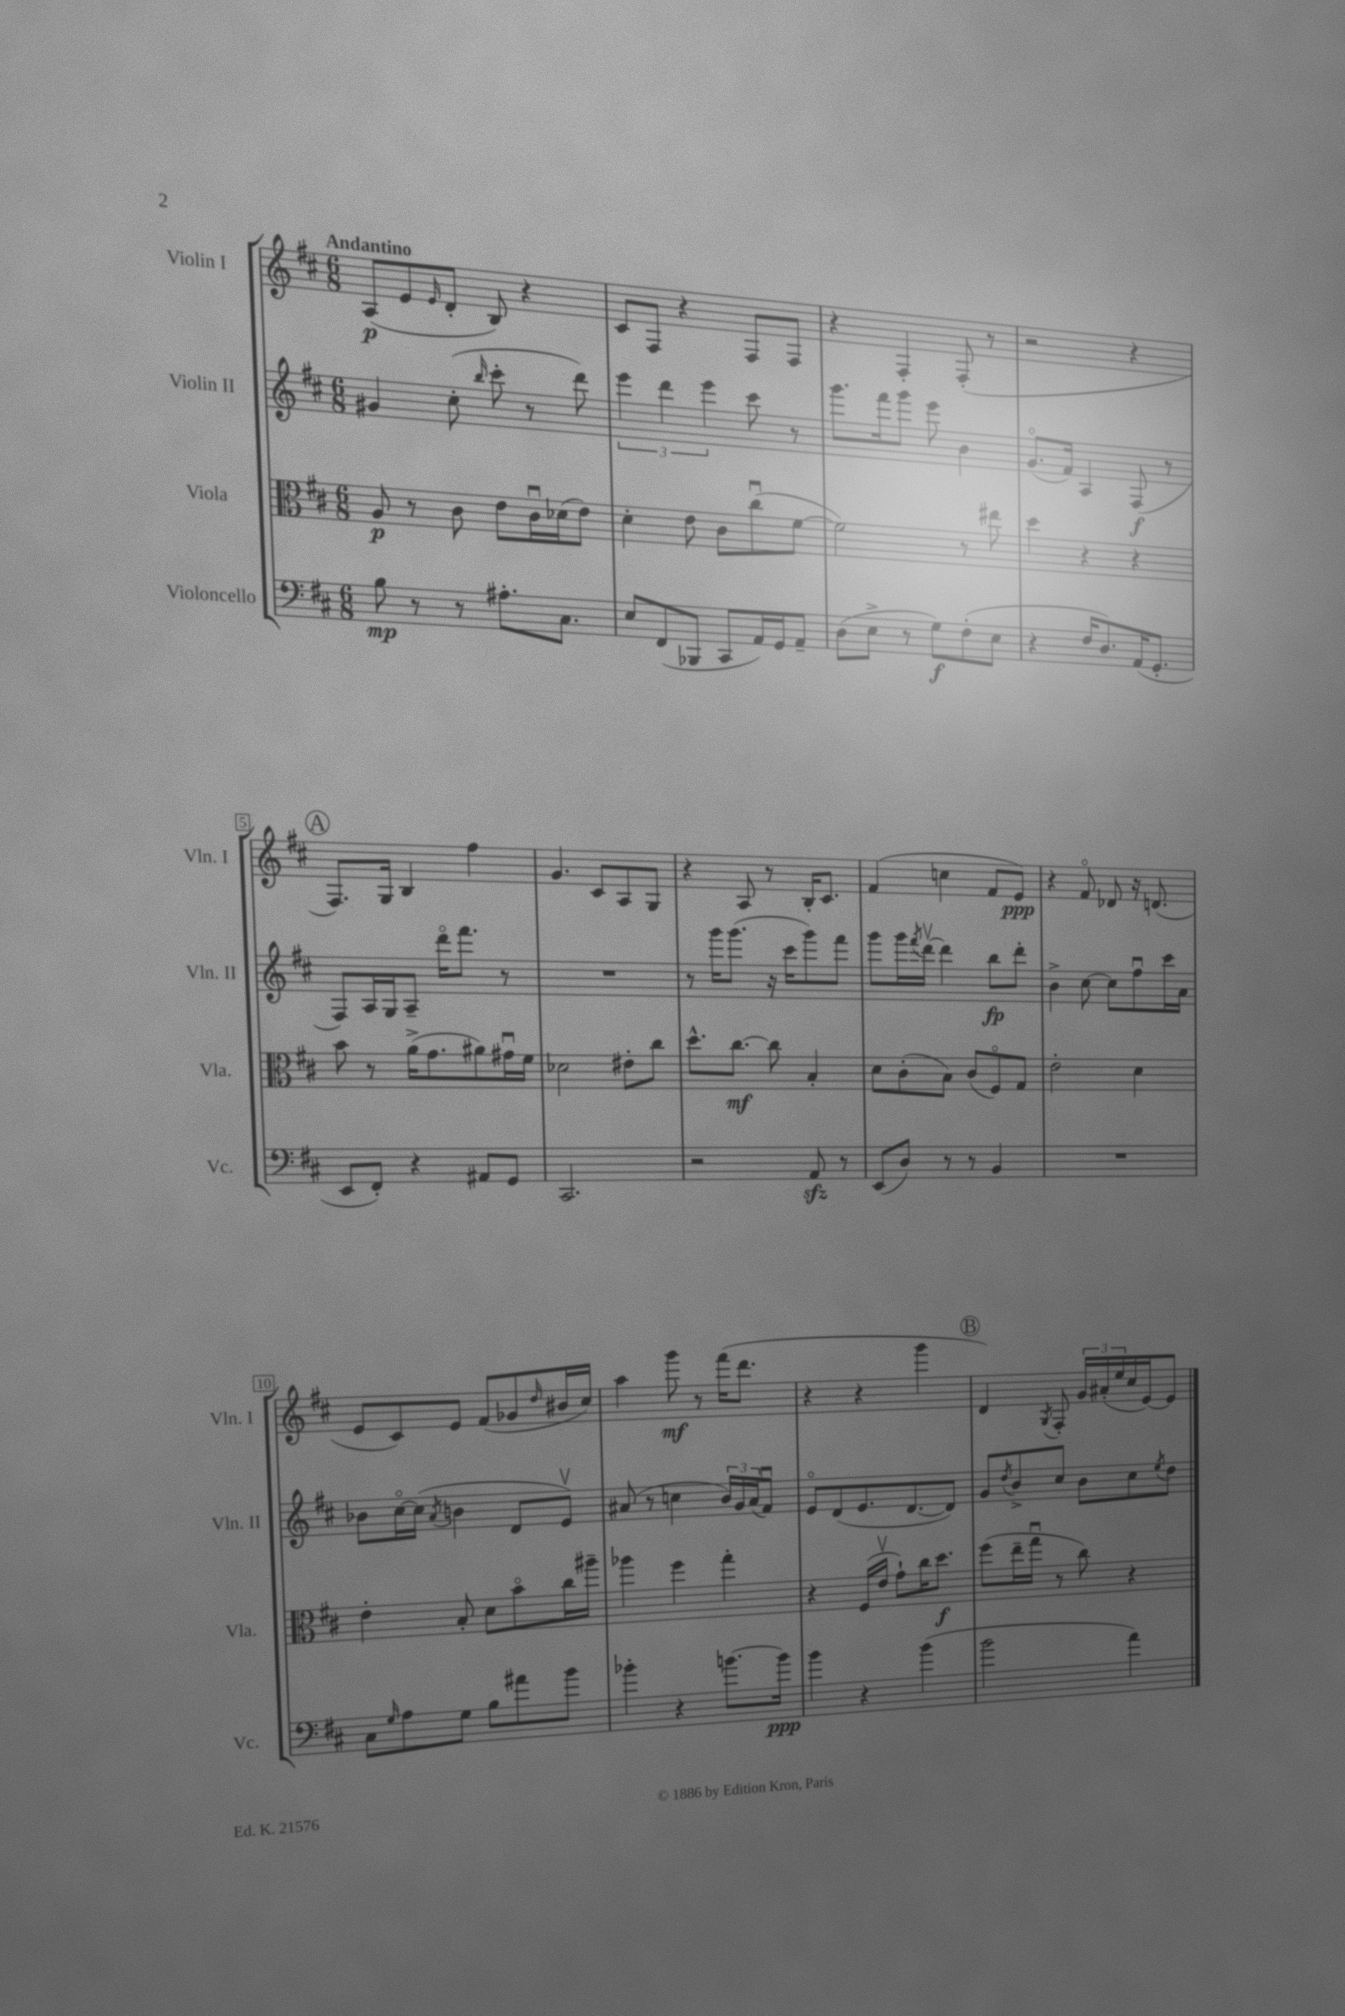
<<
\new StaffGroup <<
\new Staff = "s0" \with { instrumentName = "Violin I" shortInstrumentName = "Vln. I" } {
    \clef treble \key d \major \numericTimeSignature \time 6/8 \tempo "Andantino"
    a8\p( e'8 \grace { e'16 } d'8-. b8) r4 |
    cis'8 fis8 r4 fis8 fis8 |
    r4 fis4-. fis8-.( r8 |
    r2 r4 |
    \mark \markup { \circle "A" } fis8.) g16 b4 fis''4 |
    g'4. cis'8 a8 g8 |
    r4 a8 r8 b16-. cis'8. |
    fis'4( c''4 fis'8 e'8\ppp) |
    r4 fis'8\flageolet des'8 r16 d'8.( |
    e'8 cis'8) e'8 fis'8( ges'8 \grace { d''16 } bis'16 cis''16) |
    a''4 g'''8\mf r8 fis'''16( d'''8. |
    r4 r4 g'''4 |
    \mark \markup { \circle "B" } d'4) \acciaccatura { g8 } fis8-. \tuplet 3/2 { g'16 ais'16-.( e''16 } cis''16 e'16~) e'8 \bar "|." |
}
\new Staff = "s1" \with { instrumentName = "Violin II" shortInstrumentName = "Vln. II" } {
    \clef treble \key d \major \numericTimeSignature \time 6/8
    gis'4 cis''8-.( \grace { b''16 } cis'''8-. r8 d'''8) |
    \tuplet 3/2 { e'''4 d'''4 e'''4 } cis'''8 r8 |
    g'''8. fis'''16 g'''8 e'''8 b'4 |
    g'8.\flageolet( fis'16) a4 fis8\f( r8 |
    \mark \markup { \circle "A" } fis8) a16 g16 a8-- d'''16\flageolet fis'''8. r8 |
    R2. |
    r8 g'''16 g'''8.( r16 cis'''16 g'''8) fis'''8 |
    g'''8 g'''16 \acciaccatura { fis'''8 } d'''16~\upbow d'''4 b''8\fp d'''8-. |
    b'4-> cis''8~ cis''8 fis''8\downbow cis'''16 a'16 |
    bes'8 cis''16~\flageolet cis''16( \acciaccatura { a'8 } b'4 d'8 e'8\upbow) |
    ais'8( r8 c''4 \tuplet 3/2 { b'16) g'16 ais'16( } fis'8\downbow) |
    e'8\flageolet d'8( e'8. d'8.~ d'8) |
    \mark \markup { \circle "B" } g'8 \acciaccatura { d''8 } b'8-> cis''8 b'8 cis''8 \acciaccatura { e''8 } d''8 \bar "|." |
}
\new Staff = "s2" \with { instrumentName = "Viola" shortInstrumentName = "Vla." } {
    \clef alto \key d \major \numericTimeSignature \time 6/8
    a8\p r8 cis'8 e'8 cis'16\downbow des'16( e'8) |
    d'4-. e'8 cis'8 cis''8\downbow( fis'8~ |
    fis'2) r8 eis''8 |
    d''4 r4 r4 |
    \mark \markup { \circle "A" } b'8 r8 a'16->( g'8. ais'8) gis'16\downbow fis'16 |
    des'2 eis'8-. cis''8 |
    d''8.-^ cis''8.~\mf cis''8 b4-. |
    d'8 cis'8-.( b8) cis'8( fis8\flageolet) g8 |
    e'2-. d'4 |
    e'4-. b8-. d'8 b'8\flageolet cis''16 ais''16-- |
    aes''4 fis''4 g''4-. |
    r4 fis16( e'16\upbow g'8-!) cis''16 d''8.\f |
    \mark \markup { \circle "B" } fis''8( e''16-- g''16\downbow r8 cis''8) r4 \bar "|." |
}
\new Staff = "s3" \with { instrumentName = "Violoncello" shortInstrumentName = "Vc." } {
    \clef bass \key d \major \numericTimeSignature \time 6/8
    b8\mp r8 r8 ais8.-. cis8. |
    e8 fis,8( bes,,8 cis,8 a,16) g,16 a,8-- |
    d8( e8-> r8 g8\f) fis8-.( e8 |
    r4 fis16 d8.) a,16( g,8.-. |
    \mark \markup { \circle "A" } e,8 fis,8-.) r4 ais,8 g,8 |
    cis,2. |
    r2 a,8\sfz r8 |
    e,8( d8) r8 r8 b,4 |
    R2. |
    cis8 \grace { g16 } a8 g8 b8 ais'8 b'8 |
    bes'4-. r4 b'8.~ b'16\ppp |
    b'4 r4 b'4( |
    \mark \markup { \circle "B" } b'2 a'4) \bar "|." |
}
>>
>>
\layout { \context { \Score \override BarNumber.stencil = #(make-stencil-boxer 0.1 0.3 ly:text-interface::print) } }
